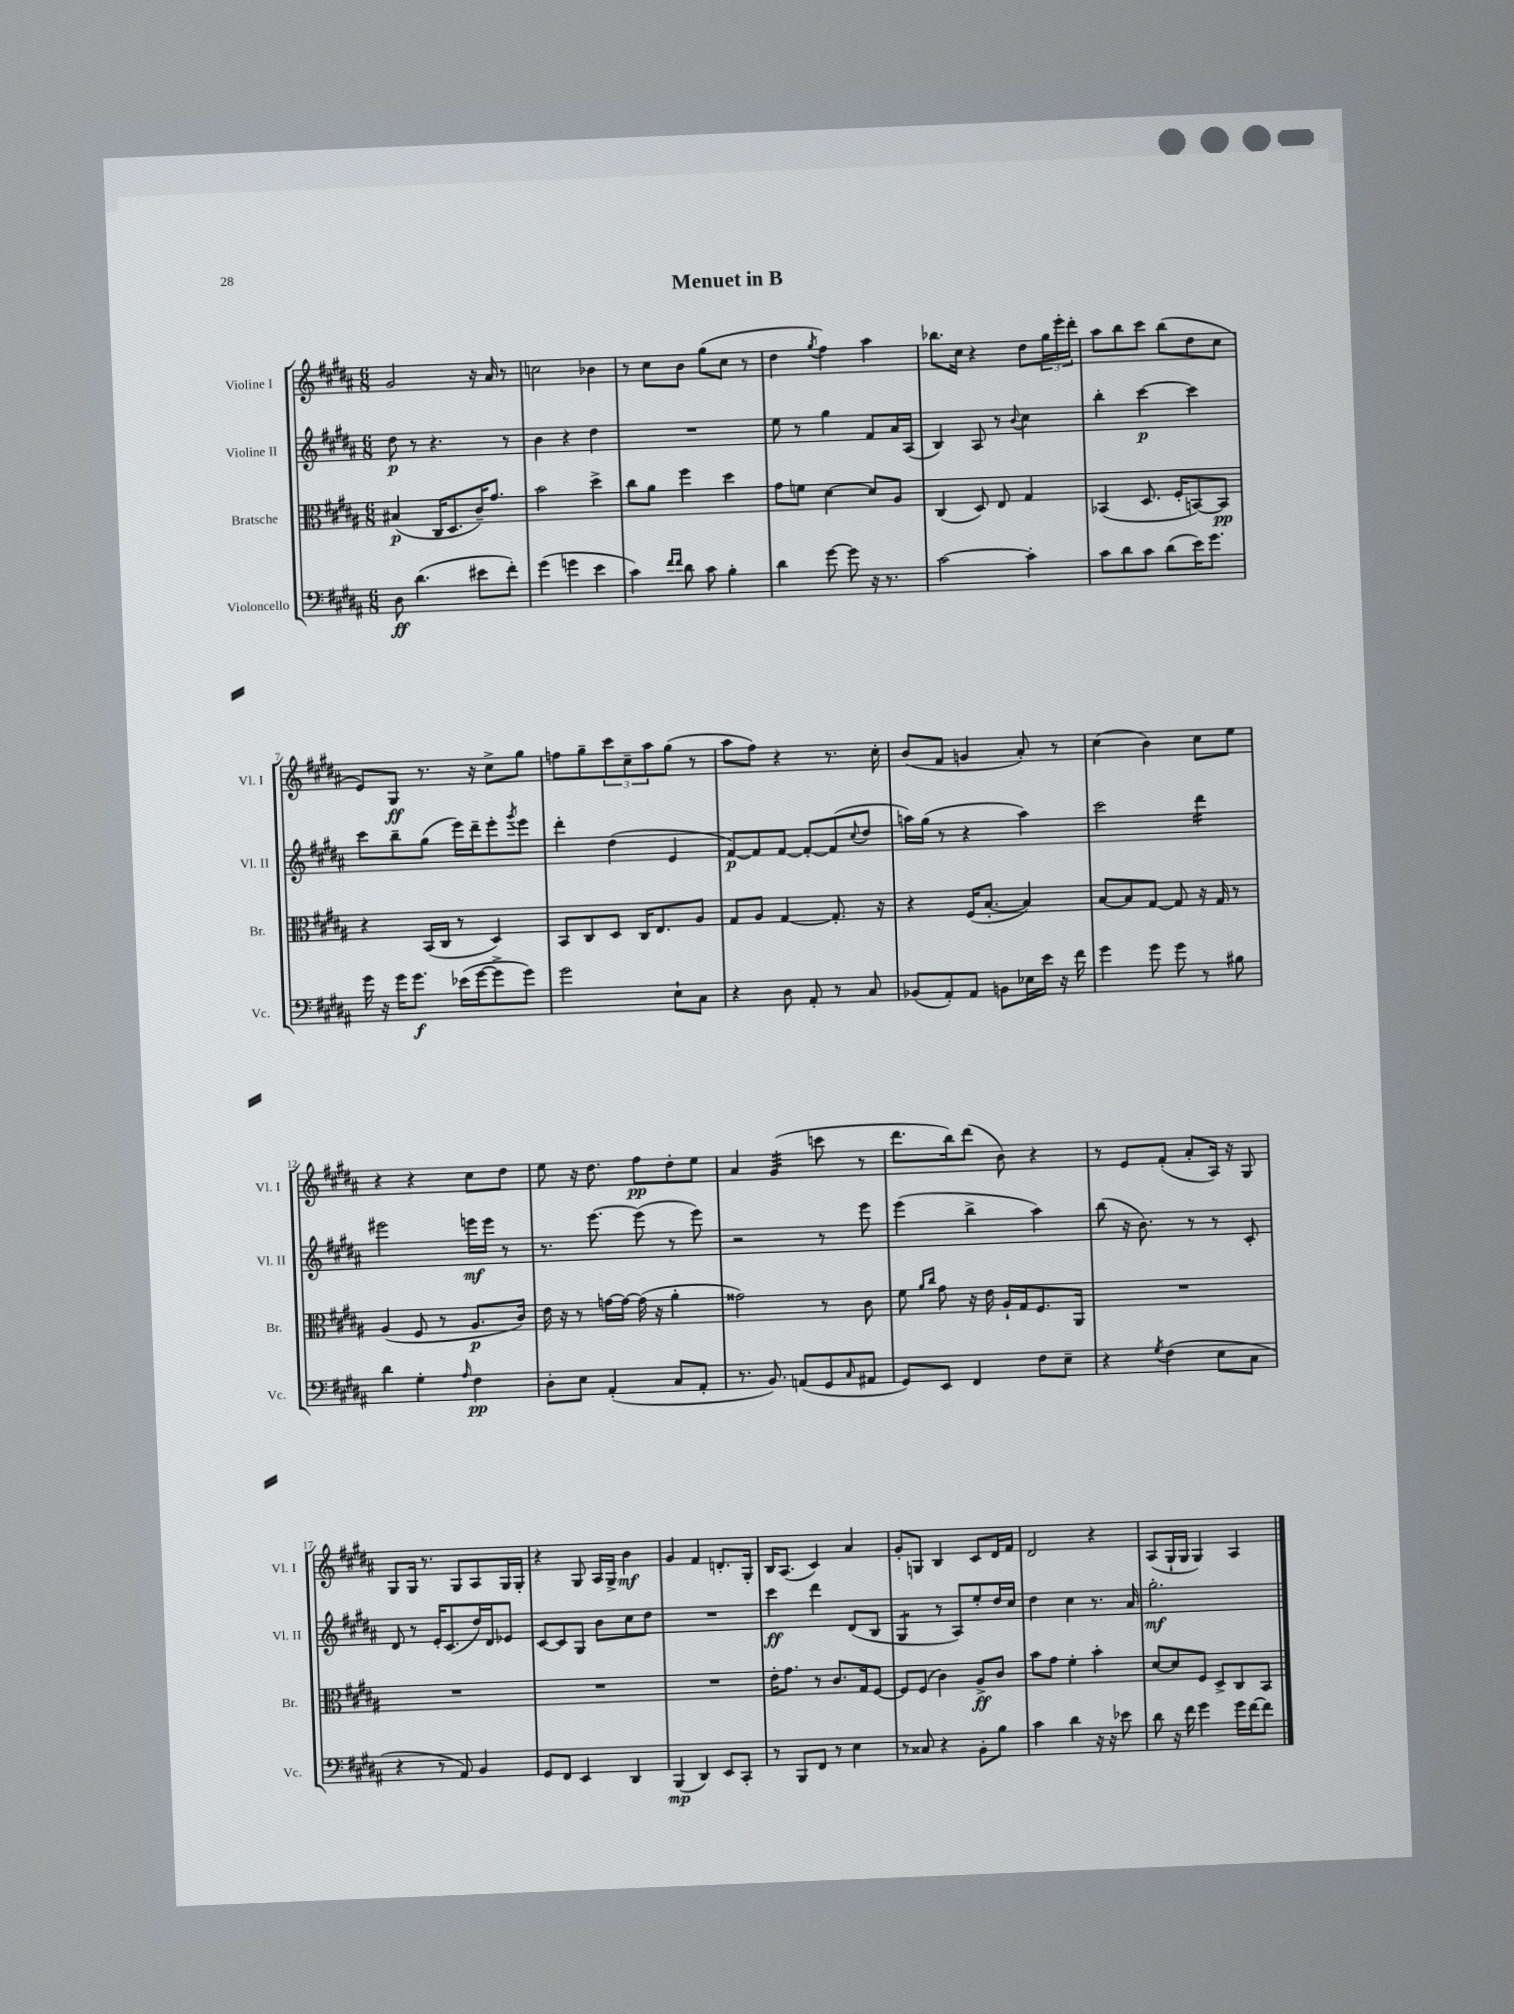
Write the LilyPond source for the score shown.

\header { title = "Menuet in B" }
<<
\new StaffGroup <<
\new Staff = "s0" \with { instrumentName = "Violine I" shortInstrumentName = "Vl. I" } {
    \clef treble \key b \major \numericTimeSignature \time 6/8
    gis'2 r16 ais'16 r8 |
    c''2 bes'4 |
    r8 cis''8 b'8 gis''8( cis''8 r8 |
    dis''4 \acciaccatura { gis''8 } fis''4) ais''4 |
    bes''8. cis''16 r4 dis''8 \tuplet 3/2 { gis''16 e'''16-. dis'''16-. } |
    ais''8 b''8 cis'''8 b''8( dis''8 cis''8 |
    e'8) gis8\ff r8. r16 cis''8-> gis''8 |
    f''8 gis''8-- \tuplet 3/2 { cis'''8 cis''8-- ais''8 } gis''8( r8 |
    ais''8 fis''8) r4 r8. cis''16-. |
    b'8( fis'8 g'4 ais'8-.) r8 |
    cis''4( b'4) cis''8 e''8 |
    r4 r4 cis''8 dis''8 |
    e''8 r16 dis''8. fis''8\pp dis''8-. e''8 |
    ais'4 gis'4:32( c'''8 r8 |
    dis'''8. b''16) dis'''8( b'8) r4 |
    r8 e'8 fis'8-.( ais'8-. ais16) r16 gis8 |
    gis8 gis16 r8. gis8 ais8 gis16 gis16-. |
    r4 gis8 ais16 gis16-> b'4\mf |
    gis'4 fis'4 d'8.-. gis16-. |
    b16 ais8.( cis'4) ais'4 |
    gis'8-. g8 b4 cis'8 dis'16 fis'16 |
    dis'2 r4 |
    ais8( gis16-! gis16 gis4) ais4 \bar "|." |
}
\new Staff = "s1" \with { instrumentName = "Violine II" shortInstrumentName = "Vl. II" } {
    \clef treble \key b \major \numericTimeSignature \time 6/8
    dis''8\p r8 r4. r8 |
    b'4 r4 dis''4 |
    R2. |
    e''8 r8 gis''4 fis'8 ais'16 ais16( |
    b4) ais8 r8 \appoggiatura { b'8 } cis''4 |
    b''4-. cis'''4~\p cis'''4 |
    cis'''8 b''8-- gis''8( e'''16) dis'''16-- e'''8-. \acciaccatura { gis'''8 } e'''8 |
    dis'''4-. dis''4( e'4 |
    fis'8~\p) fis'8 fis'8~ fis'8~-. fis'8( \appoggiatura { cis''8 } dis''8 |
    a''16) gis''16( r8 r4 a''4) |
    cis'''2 dis'''4:16 |
    eis'''2 e'''16\mf e'''16 r8 |
    r8. e'''8.~ e'''8( r8 e'''8) |
    r2 r8 e'''8 |
    e'''4( b''4-> ais''4) |
    b''8( r16 b'8.) r8 r8 cis'8-. |
    dis'8 r8 e'16-. cis'8.( dis''16) dis'16 ees'8 |
    cis'8~ cis'8 gis8 b'8 cis''8 dis''8 |
    R2. |
    cis'''4\ff dis'''4 dis'8( b8 |
    gis4:8 r8 ais8) e''8-. dis''16 cis''16 |
    dis''4 cis''4 r8. ais'16 |
    gis''2.-.\mf \bar "|." |
}
\new Staff = "s2" \with { instrumentName = "Bratsche" shortInstrumentName = "Br." } {
    \clef alto \key b \major \numericTimeSignature \time 6/8
    bis4\p( cis16 dis8. cis'16--) gis'8. |
    b'2 dis''4-> |
    cis''8 ais'8 fis''4 dis''4 |
    gis'8 f'8 dis'4~ dis'8 ais8 |
    cis4( dis8) e8 gis4 |
    bes,4( dis8. fis16-. b,8~) b,8\pp |
    r4 b,16( cis16 r8 dis4) |
    b,8 cis8 dis8 cis16 e8. ais8 |
    gis8 ais8 gis4~ gis8.-. r16 |
    r4 fis16( b8.~-. b4) |
    b8~ b8 gis8~ gis8 r16 gis16 r8 |
    ais4( fis8 r8 ais8.\p cis'16) |
    e'16 r16 r8 g'16~ g'16~ g'16( r16 ais'4-. |
    gisis'2) r8 cis'8 |
    fis'8 \grace { ais'16 cis''16 } gis'8 r16 e'16 ais16-! gis16 fis8. ais,16 |
    R2. |
    R2. |
    R2. |
    R2. |
    e'16-. gis'8. r8 cis'8. gis16 fis8~ |
    fis8 fis8( cis'4) ais8->\ff cis'8 |
    b'8 gis'8 fis'4-. b'4-. |
    dis'8~ dis'8 fis8 dis8-> cis8 b,8 \bar "|." |
}
\new Staff = "s3" \with { instrumentName = "Violoncello" shortInstrumentName = "Vc." } {
    \clef bass \key b \major \numericTimeSignature \time 6/8
    dis8\ff dis'4.( eis'8 fis'8-.) |
    gis'4( g'4 e'4 |
    cis'4) \grace { fis'16 fis'16 } dis'8 cis'8 b4-. |
    dis'4 gis'8~ gis'8 r16 r8. |
    cis'2~ cis'4-. |
    cis'8 dis'8 cis'8 dis'8( e'16) gis'8. |
    gis'16 r16 gis'16 gis'8.\f ees'16( gis'16~ gis'8-> gis'8) |
    gis'2 e8-! cis8 |
    r4 dis8 ais,8-. r8 cis8 |
    bes,8( ais,8-.) ais,8 b,8 ees16 e'16 r16 fis'16 |
    gis'4 gis'8 gis'8 r8 bis8 |
    dis'4 gis4-. \grace { ais16 } fis4\pp |
    dis8-. e8 ais,4-.( cis8 ais,8-. |
    r8. b,8.) a,8( gis,8 \grace { cis16 } ais,8 |
    gis,8) e,8 fis,4 fis8 e8-- |
    r4 \acciaccatura { gis8 } fis4( e8 cis8 |
    r4 r8 ais,8) b,4 |
    gis,8 fis,8 e,4 dis,4 |
    b,,4\mp( dis,4) e,8 cis,8-. |
    r8 b,,8 fis,8 r8 e4 |
    r8 cisis8 r4 b,8-. b8 |
    cis'4 dis'4 r16 r16 ees'8 |
    dis'8 r16 fis'16 gis'4 gis'16 fis'16~ fis'8 \bar "|." |
}
>>
>>
